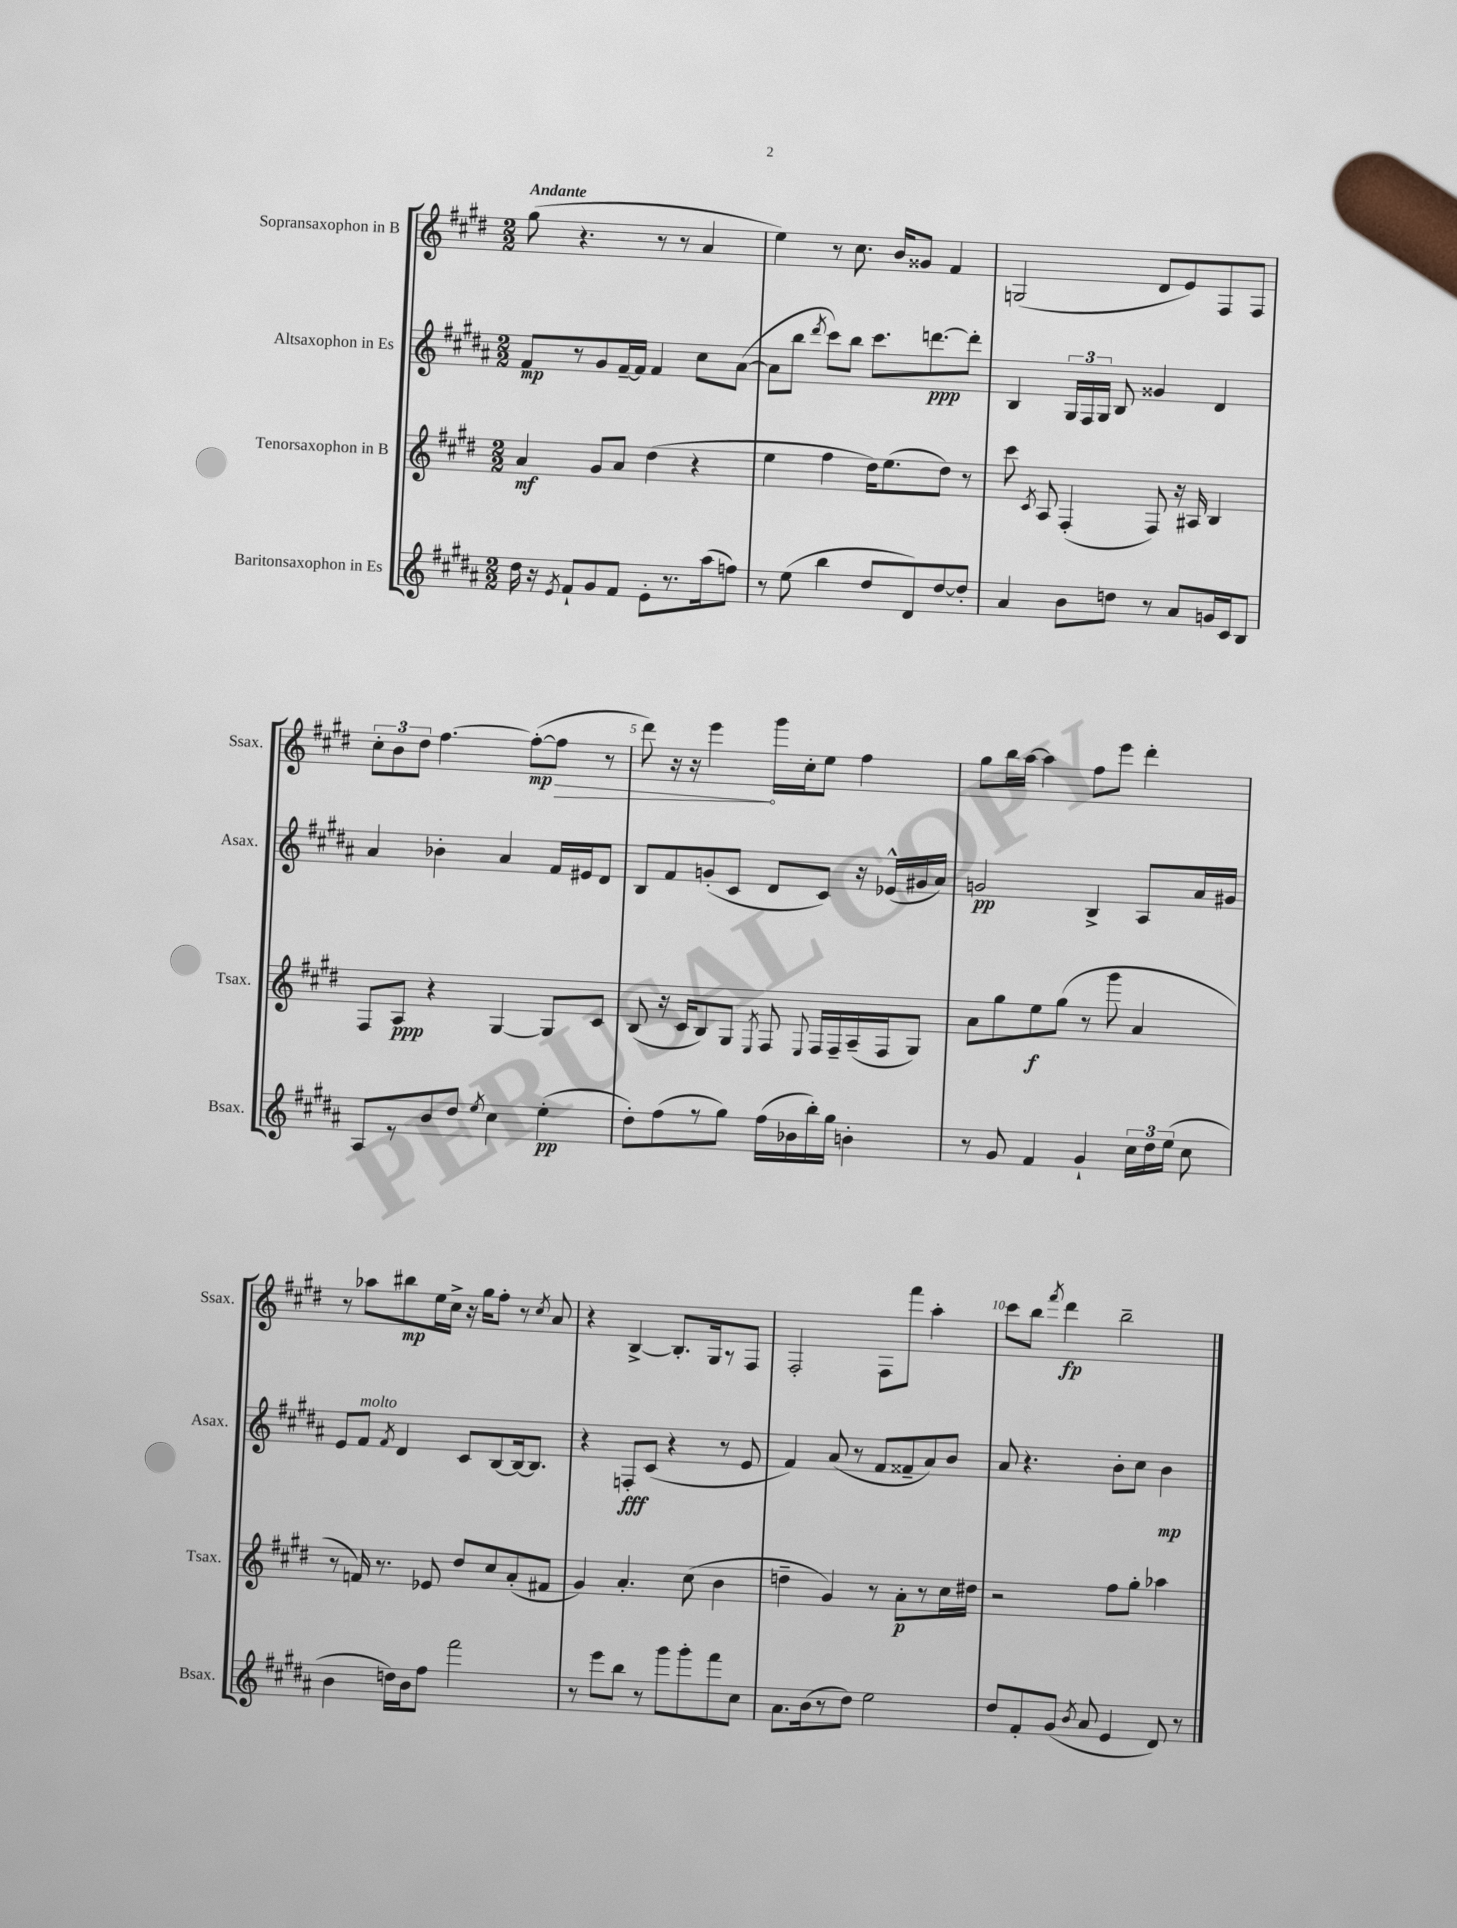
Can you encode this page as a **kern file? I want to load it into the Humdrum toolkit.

**kern	**kern	**kern	**kern
*staff4	*staff3	*staff2	*staff1
*clefG2	*clefG2	*clefG2	*clefG2
*k[f#c#g#d#a#]	*k[f#c#g#d#]	*k[f#c#g#d#a#]	*k[f#c#g#d#]
*M2/2	*M2/2	*M2/2	*M2/2
16dd#	4a	8f#	(8gg#
16r	.	.	.
8qe	.	.	.
8f#`	.	8r	4.r
8g#	8g#	8g#	.
8f#	8a	[16f#~	.
.	.	16f#]	.
8e'	(4dd#	4f#	8r
8.r	.	.	8r
.	4r	8cc#	4a
(16aa#	.	.	.
8ff)	.	([8a#	.
=	=	=	=
8r	4ee	8a#]	4ee)
(8ee	.	8bb	.
.	.	8qddd#	.
4bb	4ff#	8ccc#)	8r
.	.	8bb	8.cc#
8dd#	16dd#)	8.ccc#	.
.	(8.ee	.	16b
8d#)	.	.	8g##
.	.	[8.ddd	.
[8dd#	8dd#)	.	4f#
8dd#']	8r	8ddd']	.
=	=	=	=
4a#	8ccc#	4B	(2G
.	8qc#	.	.
.	8A	.	.
8b	(4F#'	24G#	.
.	.	24F#	.
.	.	24G#	.
8dd	.	8B	.
8r	8F#)	4g##	8d#
8a#	16r	.	8e)
.	16A#	.	.
16g	4B	4d#	8F#
16c#	.	.	.
8B	.	.	8F#
=	=	=	=
8A#	8F#	4a#	12cc#'
.	.	.	12b
8r	8A	.	.
.	.	.	12dd#
8b	4r	4b-'	[4.ff#
8dd#	.	.	.
8qee	.	.	.
4cc#	[4G#	4a#	.
.	.	.	(8ff#'_
(4ee'	8G#]	16f#	8ff#]
.	.	16e#	.
.	8c#	8d#	8r
=	=	=	=
8dd#')	(8B	8B	8ddd#)
(8ff#	16r	8f#	16r
.	16c#	.	16r
8r	8B)	(8g'	4eee
8gg#)	8G#	8c#	.
.	8qE	.	.
(16ff#	8F#	8d#	16ggg#
16b-	.	.	16cc#'
.	8qqE	.	.
16bb')	16F#	8c#)	8ee
16gg#	16F#~	.	.
4b'	(16A~	16r	4ff#
.	16F#	(16e-^^	.
.	8G#)	16g#	.
.	.	16a#)	.
=	=	=	=
8r	8a	2g	8gg#
8g#	8gg#	.	16bb
.	.	.	[16aa
4f#	8ee	.	4aa]
.	(8gg#	.	.
4g#`	8r	4B^	8ff#
.	8ggg#	.	8eee
24cc#	4a	8A#	4ddd#'
24dd#	.	.	.
(24ee	.	.	.
8cc#	.	16a#	.
.	.	16g#	.
=	=	=	=
4b	8r	8e	8r
.	16f)	8f#	8aa-
.	8.r	.	.
.	.	8qf#	.
16dd)	.	4d#	8bb#
16b	.	.	.
8ff#	8e-	.	16ee
.	.	.	16cc#^
2fff#	8dd#	8c#	16r
.	.	.	16gg#
.	8cc#	[8B	8ff#'
.	(8a'	16B_	8r
.	.	8.B]	.
.	.	.	8qcc#
.	8f#	.	8a
=	=	=	=
8r	4g#)	4r	4r
8eee	.	.	.
8bb	4.a'	8F'	[4B^
8r	.	(8c#	.
8ggg#	.	4r	8.B']
8ggg#'	(8cc#	.	.
.	.	.	16G#
8fff#	4b	8r	8r
8cc#	.	8e	8F#
=	=	=	=
8.a#	4dd~	4f#)	2F#'
(16b	.	.	.
8r	4g#)	(8a#	.
8dd#)	.	8r	.
2ee	8r	8f#	8F#
.	8a'	8f##~	8fff#
.	8r	8a#)	4aa'
.	16cc#	8b	.
.	16dd#	.	.
=	=	=	=
8dd#	2r	8a#	8ccc#
8f#'	.	4.r	8bb
.	.	.	8qfff#
(8g#	.	.	4ddd#
8qb	.	.	.
8a#	.	.	.
4e	8ff#	8b'	2bb~
.	8gg#'	8cc#	.
8d#)	4aa-	4b	.
8r	.	.	.
==	==	==	==
*-	*-	*-	*-
